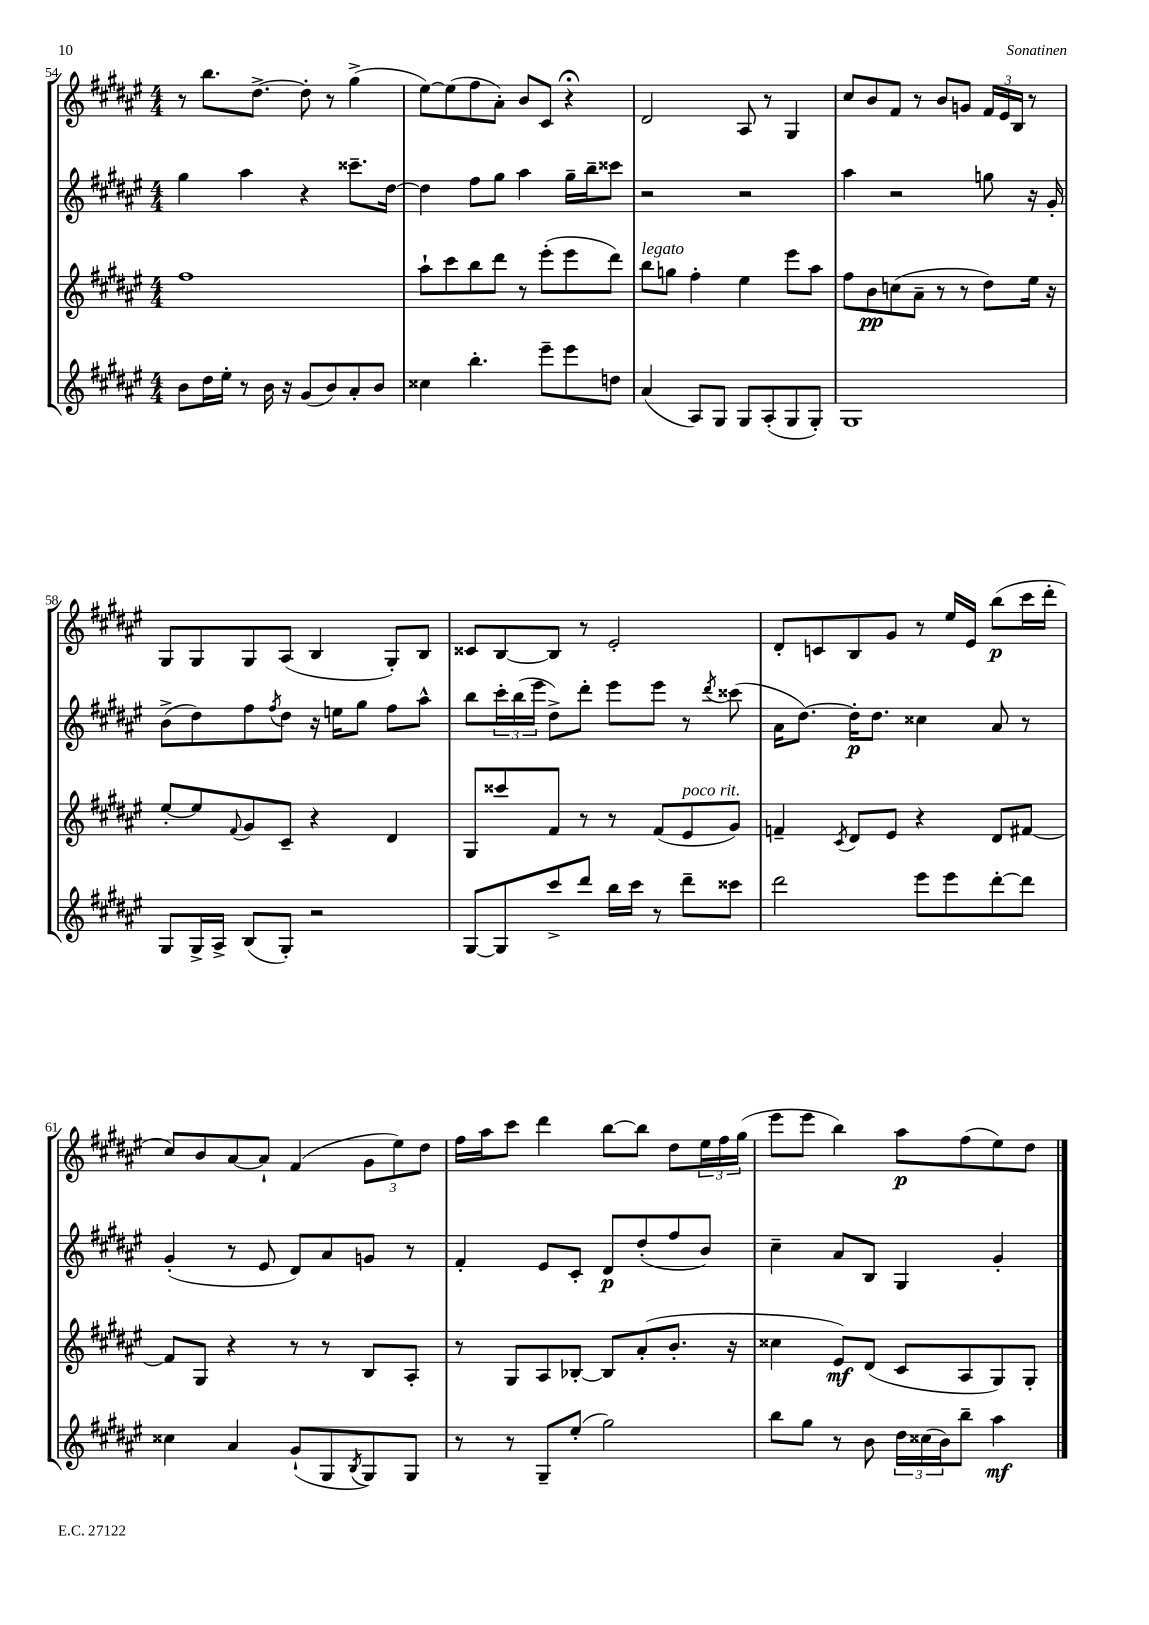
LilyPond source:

<<
\new StaffGroup <<
\new Staff = "s0" {
    \clef treble \key fis \major \numericTimeSignature \time 4/4
    r8 b''8. dis''8.~-> dis''8-. r8 gis''4->( |
    eis''8~) eis''8( fis''8 ais'8-.) b'8 cis'8 r4\fermata |
    dis'2 ais8 r8 gis4 |
    cis''8 b'8 fis'8 r8 b'8 g'8 \tuplet 3/2 { fis'16 eis'16 b16 } r8 |
    gis8 gis8 gis8 ais8( b4 gis8-.) b8 |
    cisis'8 b8~ b8 r8 eis'2-. |
    dis'8-. c'8 b8 gis'8 r8 eis''16 eis'16 b''8\p( cis'''16 dis'''16-. |
    cis''8) b'8 ais'8~ ais'8-! fis'4( \tuplet 3/2 { gis'8 eis''8) dis''8 } |
    fis''16 ais''16 cis'''8 dis'''4 b''8~ b''8 dis''8 \tuplet 3/2 { eis''16 fis''16 gis''16( } |
    eis'''8 eis'''8 b''4) ais''8\p fis''8( eis''8) dis''8 \bar "|." |
}
\new Staff = "s1" {
    \clef treble \key fis \major \numericTimeSignature \time 4/4
    gis''4 ais''4 r4 cisis'''8.-- dis''16~ |
    dis''4 fis''8 gis''8 ais''4 gis''16-- b''16-- cisis'''8 |
    r2 r2 |
    ais''4 r2 g''8 r16 gis'16-. |
    b'8->( dis''8) fis''8 \acciaccatura { fis''8 } dis''8 r16 e''16 gis''8 fis''8 ais''8-^ |
    b''8 \tuplet 3/2 { cis'''16-. b''16( eis'''16 } dis''8->) dis'''8-. eis'''8 eis'''8 r8 \acciaccatura { dis'''8 } cisis'''8( |
    ais'16 dis''8.~) dis''16-.\p dis''8. cisis''4 ais'8 r8 |
    gis'4-.( r8 eis'8 dis'8) ais'8 g'8 r8 |
    fis'4-. eis'8 cis'8-. dis'8\p dis''8-.( fis''8 b'8) |
    cis''4-- ais'8 b8 gis4 gis'4-. \bar "|." |
}
\new Staff = "s2" {
    \clef treble \key fis \major \numericTimeSignature \time 4/4
    fis''1 |
    ais''8-! cis'''8 b''8 dis'''8 r8 eis'''8-.( eis'''8 dis'''8) |
    b''8^\markup { \italic "legato" } g''8 fis''4-. eis''4 eis'''8 ais''8 |
    fis''8 b'8\pp c''8( ais'8-- r8 r8 dis''8) eis''16 r16 |
    eis''8~-. eis''8 \appoggiatura { fis'8 } gis'8 cis'8-- r4 dis'4 |
    gis8 cisis'''8 fis'8 r8 r8 fis'8( eis'8^\markup { \italic "poco rit." } gis'8) |
    f'4-- \acciaccatura { cis'8 } dis'8 eis'8 r4 dis'8 fis'8~ |
    fis'8 gis8 r4 r8 r8 b8 ais8-. |
    r8 gis8 ais8 bes8~-. bes8 ais'8-.( b'8.-. r16 |
    cisis''4 eis'8\mf) dis'8( cis'8 ais8 gis8) gis8-. \bar "|." |
}
\new Staff = "s3" {
    \clef treble \key fis \major \numericTimeSignature \time 4/4
    b'8 dis''16 eis''16-. r8 b'16 r16 gis'8( b'8) ais'8-. b'8 |
    cisis''4 b''4.-. eis'''8-- eis'''8 d''8 |
    ais'4( ais8) gis8 gis8 ais8-.( gis8 gis8-.) |
    gis1 |
    gis8 gis16-> ais16-> b8( gis8-.) r2 |
    gis8~ gis8 cis'''8-> dis'''8 b''16 cis'''16 r8 dis'''8-- cisis'''8 |
    dis'''2 eis'''8 eis'''8 dis'''8~-. dis'''8 |
    cisis''4 ais'4 gis'8-!( gis8 \acciaccatura { b8 } gis8) gis8 |
    r8 r8 gis8-- eis''8-.( gis''2) |
    b''8 gis''8 r8 b'8 \tuplet 3/2 { dis''16 cisis''16( b'16) } b''8-- ais''4\mf \bar "|." |
}
>>
>>
\layout { \context { \Score currentBarNumber = #54 } }
